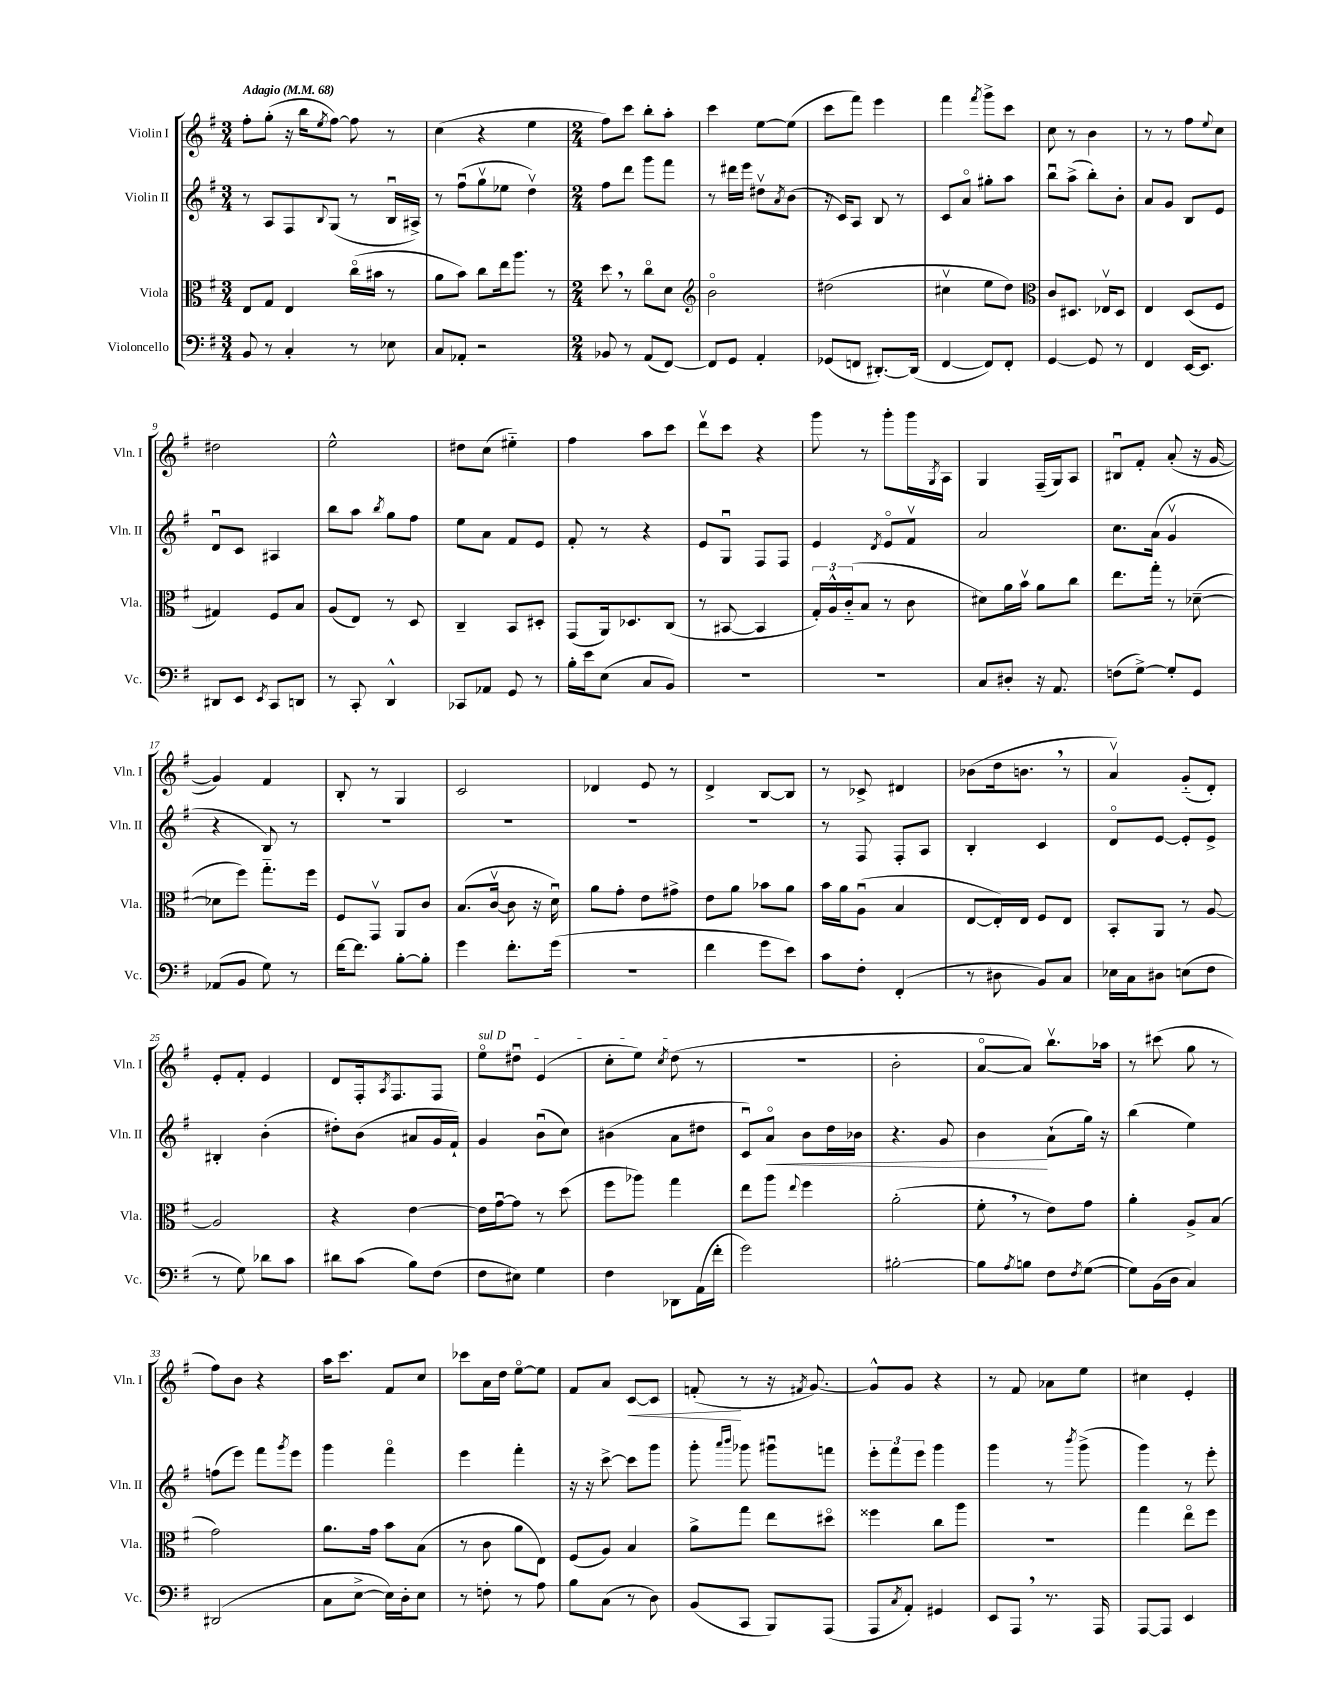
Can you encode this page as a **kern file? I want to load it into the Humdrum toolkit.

**kern	**kern	**kern	**kern
*staff4	*staff3	*staff2	*staff1
*clefF4	*clefC3	*clefG2	*clefG2
*k[f#]	*k[f#]	*k[f#]	*k[f#]
*M3/4	*M3/4	*M3/4	*M3/4
*MM68	*MM68	*MM68	*MM68
8BB/	8E/L	8r	8ff#'\L
8r	8G/J	8A/L	(8gg'\J
4C'/	4E/	8F#/	16r
.	.	.	16bb\LK
.	.	8qqB/	8qee/
.	.	(8G/J	[8ff#\J)
8r	(16cco\LL	8r	8ff#\]
.	16b#\JJ	.	.
8E-\	8r	16Bu/LL	8r
.	.	16A#^/JJ)	.
=	=	=	=
8C/L	8a\L	8r	(4cc\
8AA-'/J	8b\J)	(8ff#u\L	.
2r	8cc\L	8ggv\	4r
.	16ee\k	8ee-\J	.
.	8.aa\J	.	.
.	.	4ddv\)	4ee\
.	8r	.	.
=	=	=	=
*M2/4	*M2/4	*M2/4	*M2/4
8BB-/	8dd\	8ff#\L	8ff#\L)
8r	8r	8ddd\J	8ccc\J
(8AA/L	8cco\L	8ggg\L	8bb'\L
[8FF#/J)	8d\J	8fff#\J	8aa'\J
=	=	=	=
*	*clefG2	*	*
8FF#/]L	2bo\	8r	4ccc\
8GG/J	.	16ddd#\LL	.
.	.	16eee\JJ	.
4AA'/	.	8dd#v\L	[8ee\L
.	.	8qa/	.
.	.	(8b\J	(8ee\]J
=	=	=	=
(8GG-/L	(2dd#\	16r	8ccc\L
.	.	16c/LK)	.
8FF/J	.	8A/J	8fff#\J)
[8.DD#'/L)	.	8B/	4eee\
.	.	8r	.
(16DD#/]Jk	.	.	.
=	=	=	=
[4FF#/	4cc#v\	8c/L	4fff#\
.	.	8ao/J	.
.	.	.	8qfff#/
8FF#/]L)	8ee\L	8gg#'\L	8ggg^\L
8FF#'/J	8dd\J)	8aa\J	8ccc\J
=	=	=	=
*	*clefC3	*	*
[4GG/	8c/L	8bbu\L	8cc\
.	8.D#/J	(8aa^\J	8r
8GG/]	.	8bb'\L)	4b\
.	16E-v/LK	.	.
8r	8D#/J	8b'\J	.
=	=	=	=
4FF#/	4E/	8a/L	8r
.	.	8g/J	8r
[16EE/LK	(8D/L	8B/L	8ff#\L
8.EE/]J	.	.	.
.	.	.	8qqee/
.	8F#/J	8e/J	8cc\J
=	=	=	=
8DD#/L	4G#/)	8du/L	2dd#\
8EE/J	.	8c/J	.
8qEE/	.	.	.
8CC/L	8F#/L	4A#/	.
8DD/J	8B/J	.	.
=	=	=	=
8r	(8A/L	8bb\L	2ee^^\
8CC'/	8E/J)	8aa\J	.
.	.	8qbb/	.
4DD^^/	8r	8gg\L	.
.	8D/	8ff#\J	.
=	=	=	=
8CC-/L	4C~/	8ee\L	8dd#\L
8AA-/J	.	8a\J	(8cc\J
8GG/	8BB/L	8f#/L	4ee#'~\)
8r	8D#'/J	8e/J	.
=	=	=	=
16B'\LL	(8GG/L	8f#'/	4ff#\
16e\J	.	.	.
(8E\J	16AA/k)	8r	.
.	8.D-/	.	.
8C/L	.	4r	8aa\L
8BB/J)	(8C/J	.	8ccc\J
=	=	=	=
2r	8r	8e/L	8dddv\L
.	[8BB#/	8Gu/J	8ccc\J
.	4BB#/]	8F#/L	4r
.	.	8F#/J	.
=	=	=	=
2r	24G'/LL)	4e/	8ggg\
.	24A^^/	.	.
.	(24c'~/J	.	.
.	8B/J	.	8r
.	.	8qd/	.
.	8r	8eo/L	8ggg'\L
.	8c\	8f#v/J	16ggg\L
.	.	.	8qG/
.	.	.	16A\JJ
=	=	=	=
8C/L	8d#\L)	2a/	4G/
8D#'/J	16a\L	.	.
.	16bv\JJ	.	.
16r	8a\L	.	(16F#~/LL
8.AA/	.	.	16G/J)
.	8cc\J	.	8A/J
=	=	=	=
(8F\L	8.ee\L	8.cc\L	8B#u/L
[8G^\J)	.	.	8f#'/J
.	16gg'\Jk	(16a\Jk	.
8G'/]L	8r	4gv/	(8a'/
8GG/J	([8d-~\	.	16r
.	.	.	[16g/
=	=	=	=
(8AA-/L	8d-\]L	4r	4g/])
8BB/J	8ff#\J)	.	.
8G\)	8.gg'~\L	8B/)	4f#/
8r	.	8r	.
.	16ff#\Jk	.	.
=	=	=	=
[16f#\LK	8F#/L	2r	8B'/
8.f#\]J	.	.	.
.	8GGv/J	.	8r
[8B'\L	8AA/L	.	4G/
8B'\]J	8c/J	.	.
=	=	=	=
4g\	(8.B/L	2r	2c/
.	[16cv/Jk	.	.
8.f#'\L	8c\]	.	.
.	16r	.	.
(16g\Jk	16du\)	.	.
=	=	=	=
2r	8a\L	2r	4d-/
.	8g'\J	.	.
.	8e\L	.	8e/
.	8g#^\J	.	8r
=	=	=	=
4f#\	8e\L	2r	4d^/
.	8a\J	.	.
8g\L	8b-\L	.	[8B/L
8e\J)	8a\J	.	8B/]J
=	=	=	=
8c\L	16b\LL	8r	8r
.	16a\J	.	.
8F#'\J	(8Au\J	8F#/	8c-^/
(4FF#'/	4B/	8F#'/L	4d#/
.	.	8A/J	.
=	=	=	=
8r	[8E/L	4B'/	(8b-\L
8D#\	16E'/]L)	.	16dd\k
.	16E/JJ	.	8.b\J
8BB/L)	8F#/L	4c/	.
8C/J	8E/J	.	8r
=	=	=	=
16E-\LL	8BB'/L	8do/L	4av/)
16C\J	.	.	.
8D#\J	8AA/J	[8e/J	.
(8E\L	8r	8e'/]L	(8g'~/L
8F#\J	[8A/	8e^/J	8d'/J)
=	=	=	=
8r	2A/]	4B#'/	8e'/L
8G\)	.	.	8f#'/J
8d-\L	.	(4b'\	4e/
8c\J	.	.	.
=	=	=	=
8d#\L	4r	8dd#'\L)	8d/L
(8c\J	.	(8b\J	16F#'/k
.	.	.	8qA/
.	.	.	8.F#/
8B\L)	[4e\	8a#/L	.
(8F#\J	.	16g/L	8F#/J
.	.	16f#`/JJ)	.
=	=	=	=
8F#\L	16e\]LL	4g/	8eeo\L
.	[16gu\J	.	.
8E#\J)	8g\]J	.	8dd#u\J
4G\	8r	(8bu\L	(4e/
.	(8dd\	8cc\J)	.
=	=	=	=
4F#\	8ff#\L	(4b#\	8cc'\L
.	8aa-\J)	.	8ee\J)
.	.	.	8qcc/
8DD-\L	4gg\	8a\L	(8dd\
(16AA\L	.	8dd#\J	8r
16f#'\JJ	.	.	.
=	=	=	=
2g\)	8ee\L	8cu/L)	2r
.	8aa\J	8ao/J	.
.	8qqee/	.	.
.	4ff#\	8b\L	.
.	.	16dd\L	.
.	.	16b-\JJ	.
=	=	=	=
[2B#'\	(2a'\	4.r	2b'\
.	.	8g/	.
=	=	=	=
8B#\]L	8f#'\	4b\	[8ao/L
8qA/	.	.	.
8B\J	8r	.	8a/]J)
8F#\L	8e\L)	(8a`\L	8.bbv\L
8qF#/	.	.	.
([8G\J	8g\J	16gg\Jk)	.
.	.	16r	16aa-\Jk
=	=	=	=
8G\]L)	4a'\	(4bb\	8r
(16BB\L	.	.	(8ccc#\
16D\JJ	.	.	.
4C/)	8A^/L	4ee\)	8gg\
.	(8B/J	.	8r
=	=	=	=
(2DD#/	2g\)	(8ff\L	8ff#\L)
.	.	8eee\J)	8b\J
.	.	8fff#\L	4r
.	.	8qggg/	.
.	.	8eee\J	.
=	=	=	=
8C\L	8.a\L	4ggg\	16aa\LK
.	.	.	8.ccc\J
[8E^\J	.	.	.
.	16g\Jk	.	.
16E\]LL)	8b\L	4fff#o\	8f#/L
16D'\J	.	.	.
8E\J	(8B\J	.	8cc/J
=	=	=	=
8r	8r	4eee\	8ccc-\L
8F'\	8c\	.	16a\L
.	.	.	16dd\JJ
8r	8a\L	4fff#'\	[8eeo\L
8A\	8E\J)	.	8ee\]J
=	=	=	=
8B\L	(8F#/L	16r	8f#/L
.	.	16r	.
(8C\J	8A/J)	[8ccc^\	8a/J
8r	4B/	8ccc\]L	[8c/L
8D\)	.	8ggg\J	8c/]J
=	=	=	=
(8BB/L	8a^\L	8ggg'\	(8f'/
.	.	16qqaaa/LL	.
.	.	16qqbbb/JJ	.
8CC/J	8gg\J	8ggg-\	8r
8BBB/L)	8ee\L	8ggg#u\L	16r
.	.	.	8qf#/
.	.	.	[8.g/)
(8AAA/J	8dd#o\J	8fff\J	.
=	=	=	=
8AAA/L	4ff##\	12eee'\L	8g^^/]L
.	.	12fff#\	.
8qC/	.	.	.
8AA'/J)	.	.	8g/J
.	.	12eee\J	.
4GG#/	8cc\L	4ggg\	4r
.	8aa\J	.	.
=	=	=	=
8EE/L	2r	4ggg\	8r
8AAA/J	.	.	8f#/
8.r	.	8r	8a-\L
.	.	8qbbb/	.
.	.	(8ggg^\	8ee\J
16AAA/	.	.	.
=	=	=	=
[8AAA/L	4gg\	4ggg\)	4cc#\
8AAA/]J	.	.	.
4EE/	8eeo\L	8r	4e'/
.	8ff#\J	8eee'\	.
==	==	==	==
*-	*-	*-	*-
